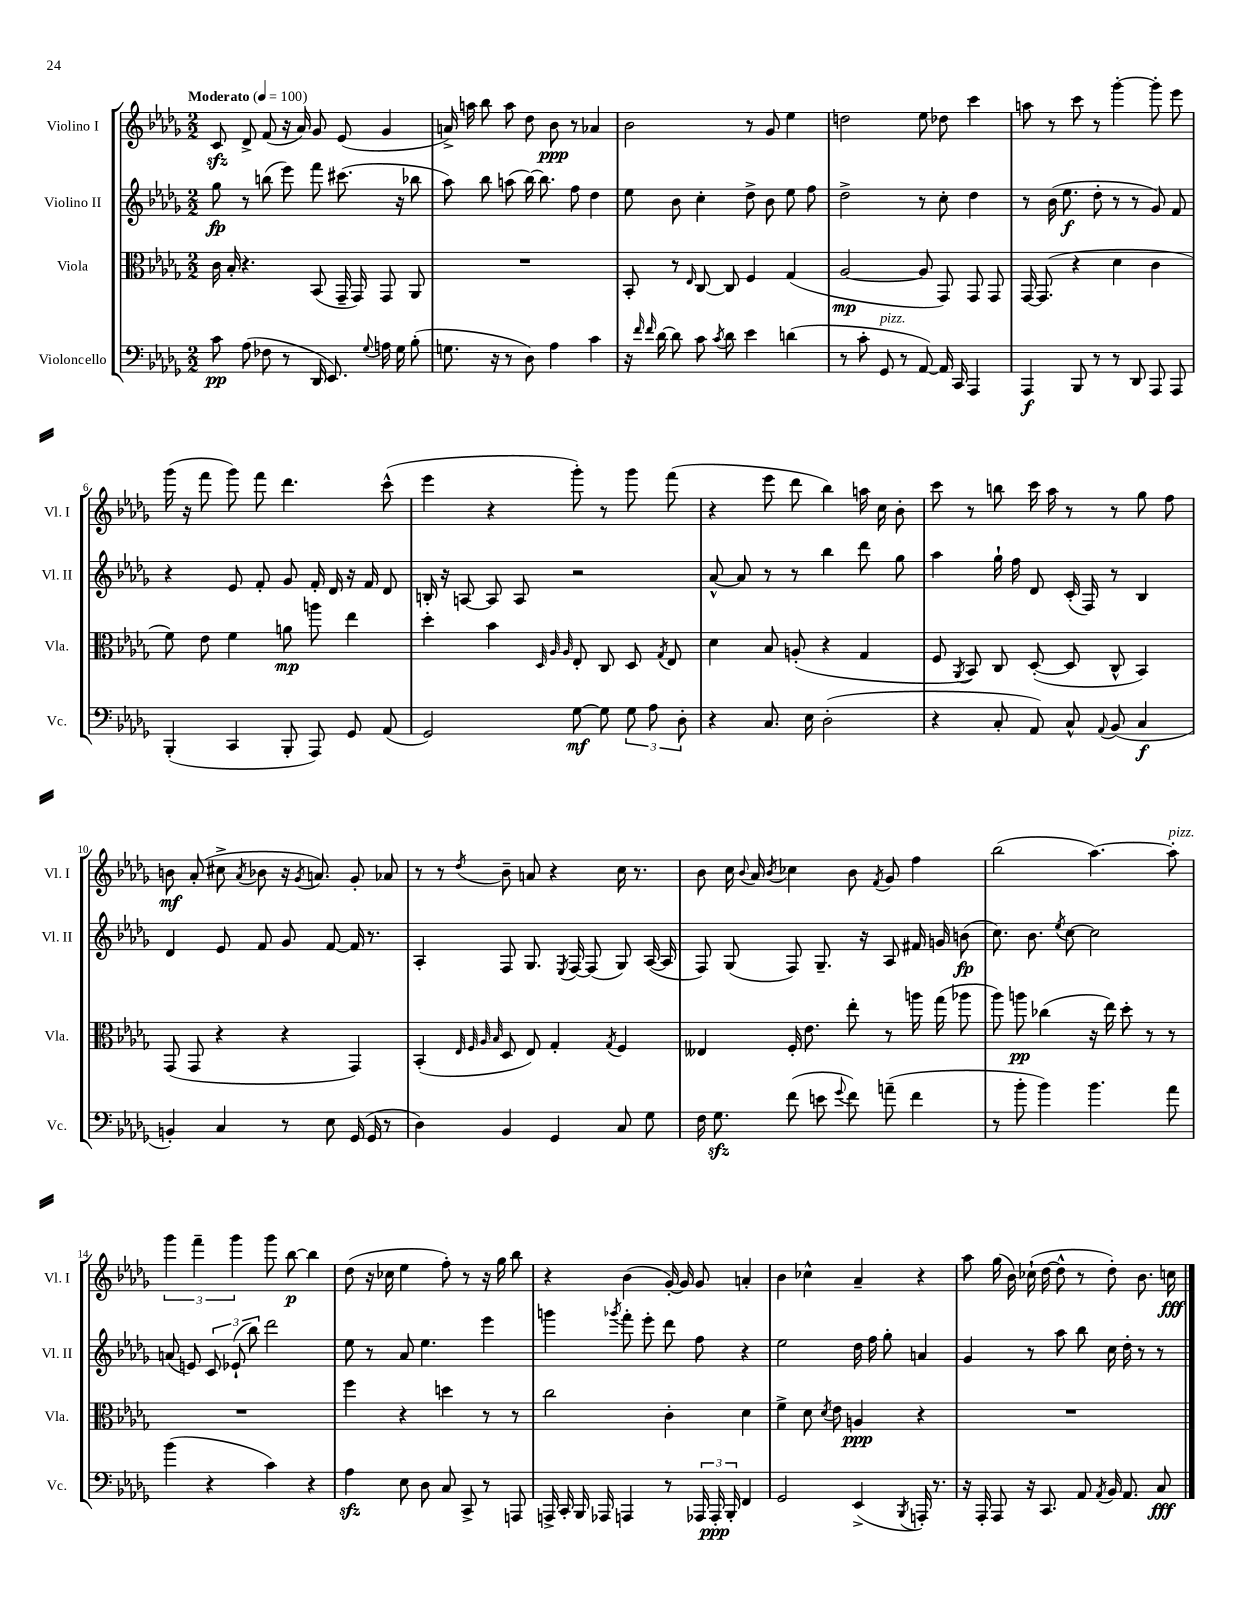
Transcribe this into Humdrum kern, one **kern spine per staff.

**kern	**dynam	**kern	**dynam	**kern	**dynam	**kern	**dynam
*part4	*part4	*part3	*part3	*part2	*part2	*part1	*part1
*staff4	*staff4	*staff3	*staff3	*staff2	*staff2	*staff1	*staff1
*I"Violoncello	*	*I"Viola	*	*I"Violino II	*	*I"Violino I	*
*I'Vc.	*	*I'Vla.	*	*I'Vl. II	*	*I'Vl. I	*
*clefF4	*	*clefC3	*	*clefG2	*	*clefG2	*
*k[b-e-a-d-g-]	*	*k[b-e-a-d-g-]	*	*k[b-e-a-d-g-]	*	*k[b-e-a-d-g-]	*
*M2/2	*	*M2/2	*	*M2/2	*	*M2/2	*
*MM100	*	*MM100	*	*MM100	*	*MM100	*
=1	=1	=1	=1	=1	=1	=1	=1
!	!	!	!	!	!	!LO:TX:a:B:t=Moderato	!
8c\	pp	16c\	.	8gg-\	fp	8czz/	.
.	.	16B-'/	.	.	.	.	.
(8A-\	.	4.r	.	8r	.	8d-^/	.
8F-X\	.	.	.	(8bbn\	.	(8f/	.
8r	.	.	.	8eee-\)	.	16r	.
.	.	.	.	.	.	16a-/)	.
16DD-/	.	(8BB-/	.	8fff\	.	8g-/	.
8.EE-/)	.	.	.	.	.	.	.
.	.	16GG-~/	.	(8.ccc#X\	.	(8e-/	.
.	.	16GG-/)	.	.	.	.	.
8qqG-/	.	.	.	.	.	.	.
16An\	.	8GG-/	.	.	.	4g-/	.
16G-\	.	.	.	16r	.	.	.
(8B-'\	.	8AA-/	.	8bb-X\	.	.	.
=2	=2	=2	=2	=2	=2	=2	=2
8.Gn\	.	1r	.	8aa-\)	.	16an^/)	.
.	.	.	.	.	.	16aan\	.
.	.	.	.	8bb-\	.	8bb-\	.
16r	.	.	.	.	.	.	.
8r	.	.	.	(8aan\	.	8aa\	.
8D-\)	.	.	.	[16bb-\)	.	8dd-\	.
.	.	.	.	8.bb-\]	.	.	.
4A-\	.	.	.	.	.	8b-\	ppp
.	.	.	.	8ff\	.	8r	.
4c\	.	.	.	4dd-\	.	4a-X/	.
=3	=3	=3	=3	=3	=3	=3	=3
16r	.	8BB-'/	.	8ee-\	.	2b-\	.
16qqf/	.	.	.	.	.	.	.
16qqf/	.	.	.	.	.	.	.
[16d-\	.	.	.	.	.	.	.
8d-\]	.	8r	.	8b-\	.	.	.
.	.	16qqE-/	.	.	.	.	.
8c\	.	[8C/	.	4cc'\	.	.	.
8qc/	.	.	.	.	.	.	.
8d-\	.	8C/]	.	.	.	.	.
4e-\	.	4F/	.	8dd-^\	.	8r	.
.	.	.	.	8b-\	.	8g-/	.
(4dn\	.	(4G-/	.	8ee-\	.	4ee-\	.
.	.	.	.	8ff\	.	.	.
=4	=4	=4	=4	=4	=4	=4	=4
8r	.	[2A-/	mp	2dd-^\	.	2ddn\	.
8c'\	.	.	.	.	.	.	.
!LO:TX:a:i:t=pizz.	!	!	!	!	!	!	!
8GG-/	.	.	.	.	.	.	.
8r	.	.	.	.	.	.	.
[8AA-/)	.	8A-/]	.	8r	.	8ee-\	.
16AA-/]	.	8GG-/)	.	8cc'\	.	8dd-X\	.
16CC/	.	.	.	.	.	.	.
4AAA-/	.	8GG-/	.	4dd-\	.	4ccc\	.
.	.	8GG-/	.	.	.	.	.
=5	=5	=5	=5	=5	=5	=5	=5
4AAA-/	f	[16GG-/	.	8r	.	8aan\	.
.	.	(8.GG-/]	.	.	.	.	.
.	.	.	.	(16b-\	.	8r	.
.	.	.	.	8.ee-\	f	.	.
8BBB-/	.	4r	.	.	.	8ccc\	.
8r	.	.	.	8dd-'\	.	8r	.
8r	.	4d-\	.	8r	.	[4ggg-'\	.
8DD-/	.	.	.	8r	.	.	.
8AAA-/	.	4c\	.	8g-/)	.	8ggg-'\]	.
8AAA-/	.	.	.	8f/	.	8eee-\	.
!!LO:LB:g=z
=6	=6	=6	=6	=6	=6	=6	=6
(4BBB-'/	.	8f\)	.	4r	.	(16ggg-\	.
.	.	.	.	.	.	16r	.
.	.	8e-\	.	.	.	8fff\	.
4CC/	.	4f\	.	8e-/	.	8ggg-\)	.
.	.	.	.	8f'/	.	8fff\	.
8BBB-'/	.	8an\	mp	8g-/	.	4.ddd-\	.
8AAA-/)	.	8aan\	.	16f'/	.	.	.
.	.	.	.	16d-/	.	.	.
8GG-/	.	4ee-\	.	16r	.	.	.
.	.	.	.	16f/	.	.	.
(8AA-/	.	.	.	8d-/	.	(8ccc^^\	.
=7	=7	=7	=7	=7	=7	=7	=7
2GG-/)	.	4dd-'\	.	16Bn'/	.	4eee-\	.
.	.	.	.	16r	.	.	.
.	.	.	.	[8An/	.	.	.
.	.	4b-\	.	8A/]	.	4r	.
.	.	.	.	8A/	.	.	.
.	.	32qqD-/	.	.	.	.	.
.	.	32qqA-/	.	.	.	.	.
.	.	32qqA-/	.	.	.	.	.
[8G-\	mf	8E-'/	.	2r	.	8ggg-'\)	.
8G-\]	.	8C/	.	.	.	8r	.
12G-\	.	8D-/	.	.	.	8ggg-\	.
12A-\	.	.	.	.	.	.	.
.	.	8qG-/	.	.	.	.	.
.	.	8E-/	.	.	.	(8fff\	.
12D-'\	.	.	.	.	.	.	.
=8	=8	=8	=8	=8	=8	=8	=8
4r	.	4d-\	.	[8a-^^/	.	4r	.
.	.	.	.	8a-/]	.	.	.
8.C/	.	8B-/	.	8r	.	8eee-\	.
.	.	(8An'/	.	8r	.	8ddd-\	.
16E-\	.	.	.	.	.	.	.
(2D-'\	.	4r	.	4bb-\	.	4bb-\)	.
.	.	4G-/	.	8ddd-\	.	16aan\	.
.	.	.	.	.	.	16cc\	.
.	.	.	.	8gg-\	.	8b-'\	.
=9	=9	=9	=9	=9	=9	=9	=9
4r	.	8F/	.	4aa-\	.	8ccc\	.
.	.	8qAA-/	.	.	.	.	.
.	.	8BB-/)	.	.	.	8r	.
8C'/	.	8C/	.	16gg-`\	.	8bbn\	.
.	.	.	.	16ff\	.	.	.
8AA-/)	.	([8D-'/	.	8d-/	.	16ccc\	.
.	.	.	.	.	.	16aa-\	.
8C^^/	.	8D-/]	.	(16c'/	.	8r	.
.	.	.	.	16F/)	.	.	.
8qqAA-/	.	.	.	.	.	.	.
(8BB-/	.	8C^^/	.	8r	.	8r	.
4C/	f	4BB-/)	.	4B-/	.	8gg-\	.
.	.	.	.	.	.	8ff\	.
!!LO:LB:g=z
=10	=10	=10	=10	=10	=10	=10	=10
4BBn'/)	.	(8GG-/	.	4d-/	.	8bn\	mf
.	.	8GG-/	.	.	.	(8a-'/	.
4C/	.	4r	.	8e-/	.	8cc#X^\	.
.	.	.	.	.	.	8qa-/	.
.	.	.	.	8f/	.	8b-X\	.
8r	.	4r	.	8g-/	.	16r	.
.	.	.	.	.	.	8qg-/	.
.	.	.	.	.	.	8.an/)	.
8E-\	.	.	.	[8f/	.	.	.
(16GG-/	.	4GG-/)	.	16f/]	.	8g-'/	.
16GG-/	.	.	.	8.r	.	.	.
8r	.	.	.	.	.	8a-X/	.
=11	=11	=11	=11	=11	=11	=11	=11
4D-\)	.	(4BB-'/	.	4A-'/	.	8r	.
.	.	.	.	.	.	8r	.
.	.	32qqE-/	.	.	.	.	.
.	.	32qqF/	.	.	.	.	.
.	.	32qqA-/	.	.	.	.	.
.	.	32qqB-/	.	.	.	8qdd-/	.
4BB-/	.	8D-/	.	8F/	.	8b-~\	.
.	.	8E-/)	.	8.G-/	.	8an/	.
4GG-/	.	4G-'/	.	.	.	4r	.
.	.	.	.	8qE-/	.	.	.
.	.	.	.	[16F/	.	.	.
.	.	.	.	(8F/]	.	.	.
.	.	8qG-/	.	.	.	.	.
8C/	.	4F/	.	8G-/)	.	16cc\	.
.	.	.	.	.	.	8.r	.
8G-\	.	.	.	([16A-/	.	.	.
.	.	.	.	16A-/]	.	.	.
=12	=12	=12	=12	=12	=12	=12	=12
16F\	.	4E--X/	.	8F/)	.	8b-\	.
8.G-zz\	.	.	.	.	.	.	.
.	.	.	.	(8G-/	.	16cc\	.
.	.	.	.	.	.	8qqb-/	.
.	.	.	.	.	.	16a-/	.
.	.	.	.	.	.	8qb-/	.
(8f\	.	16F'/	.	8F/)	.	4cc-X\	.
.	.	8.e-\	.	.	.	.	.
8en\	.	.	.	8.G-~/	.	.	.
8qqg-/	.	.	.	.	.	.	.
8f\)	.	8ee-'\	.	.	.	8b-\	.
.	.	.	.	16r	.	.	.
.	.	.	.	.	.	8qf/	.
(8an~\	.	8r	.	8A-/	.	8g-/	.
4f\	.	16aan\	.	16f#X/	.	4ff\	.
.	.	(16gg-\	.	16gn/	.	.	.
.	.	8aa-X\	.	(8bn\	fp	.	.
=13	=13	=13	=13	=13	=13	=13	=13
8r	.	8aa-\)	.	8.cc\)	.	(2bb-\	.
8b-'\	.	8aan\	pp	.	.	.	.
.	.	.	.	8.b-\	.	.	.
4b-\)	.	(4cc-X\	.	.	.	.	.
.	.	.	.	8qee-/	.	.	.
.	.	.	.	[8cc\	.	.	.
4.b-\	.	16r	.	2cc\]	.	[4.aa-\)	.
.	.	16ee-\)	.	.	.	.	.
.	.	8dd-'\	.	.	.	.	.
.	.	8r	.	.	.	.	.
!	!	!	!	!	!	!LO:TX:a:i:t=pizz.	!
8a-\	.	8r	.	.	.	8aa-'\]	.
!!LO:LB:g=z
=14	=14	=14	=14	=14	=14	=14	=14
(4b-\	.	1r	.	(8an/	.	6ggg-\	.
.	.	.	.	8en/)	.	.	.
.	.	.	.	.	.	6fff~\	.
4r	.	.	.	12c/	.	.	.
.	.	.	.	(12e-X`/	.	6ggg-\	.
.	.	.	.	12bb-\)	.	.	.
4c\)	.	.	.	2ddd-\	.	8ggg-\	.
.	.	.	.	.	.	[8bb-\	p
4r	.	.	.	.	.	4bb-\]	.
=15	=15	=15	=15	=15	=15	=15	=15
4A-zz\	.	4ff\	.	8ee-\	.	(8dd-\	.
.	.	.	.	8r	.	16r	.
.	.	.	.	.	.	16cc-X\	.
8E-\	.	4r	.	8a-/	.	4ee-\	.
8D-\	.	.	.	4.ee-\	.	.	.
8C/	.	4ddn\	.	.	.	8ff'\)	.
8CC^/	.	.	.	.	.	8r	.
8r	.	8r	.	4eee-\	.	16r	.
.	.	.	.	.	.	16gg-\	.
8AAAn/	.	8r	.	.	.	8bb-\	.
=16	=16	=16	=16	=16	=16	=16	=16
16AAAn^/	.	2cc\	.	4gggn\	.	4r	.
16CC'/	.	.	.	.	.	.	.
16BBB-/	.	.	.	.	.	.	.
16AAA-X/	.	.	.	.	.	.	.
.	.	.	.	8qggg-X/	.	.	.
4AAAn/	.	.	.	8fff'\	.	(4b-\	.
.	.	.	.	8eee-'\	.	.	.
8r	.	4c'\	.	8ddd-\	.	[16g-'/)	.
.	.	.	.	.	.	16g-/]	.
24AAA-X/	.	.	.	8ff\	.	8g-/	.
24AAA-'/	ppp	.	.	.	.	.	.
24BBB-'/	.	.	.	.	.	.	.
4FF/	.	4d-\	.	4r	.	4an'/	.
=17	=17	=17	=17	=17	=17	=17	=17
2GG-/	.	4f^\	.	2ee-\	.	4b-\	.
.	.	8d-\	.	.	.	4cc-X^^\	.
.	.	8qd-/	.	.	.	.	.
.	.	8e-\	.	.	.	.	.
(4EE-^/	.	4An/	ppp	16dd-\	.	4a-~/	.
.	.	.	.	16ff\	.	.	.
.	.	.	.	8gg-'\	.	.	.
8qBBB-/	.	.	.	.	.	.	.
16AAAn'/)	.	4r	.	4an/	.	4r	.
8.r	.	.	.	.	.	.	.
=18	=18	=18	=18	=18	=18	=18	=18
16r	.	1r	.	4g-/	.	8aa-\	.
16AAA-'/	.	.	.	.	.	.	.
8AAA-/	.	.	.	.	.	(16gg-\	.
.	.	.	.	.	.	16b-\)	.
16r	.	.	.	8r	.	(16cc-X`\	.
8.CC/	.	.	.	.	.	[16dd-\	.
.	.	.	.	8aa-\	.	8dd-^^\]	.
8AA-/	.	.	.	8bb-\	.	8r	.
8qAA-/	.	.	.	.	.	.	.
16BB-/	.	.	.	16cc\	.	8dd-'\)	.
8.AA-/	.	.	.	16dd-'\	.	.	.
.	.	.	.	8r	.	8.b-\	.
8C/	fff	.	.	8r	.	.	.
.	.	.	.	.	.	16ccn\	fff
==	==	==	==	==	==	==	==
*-	*-	*-	*-	*-	*-	*-	*-
